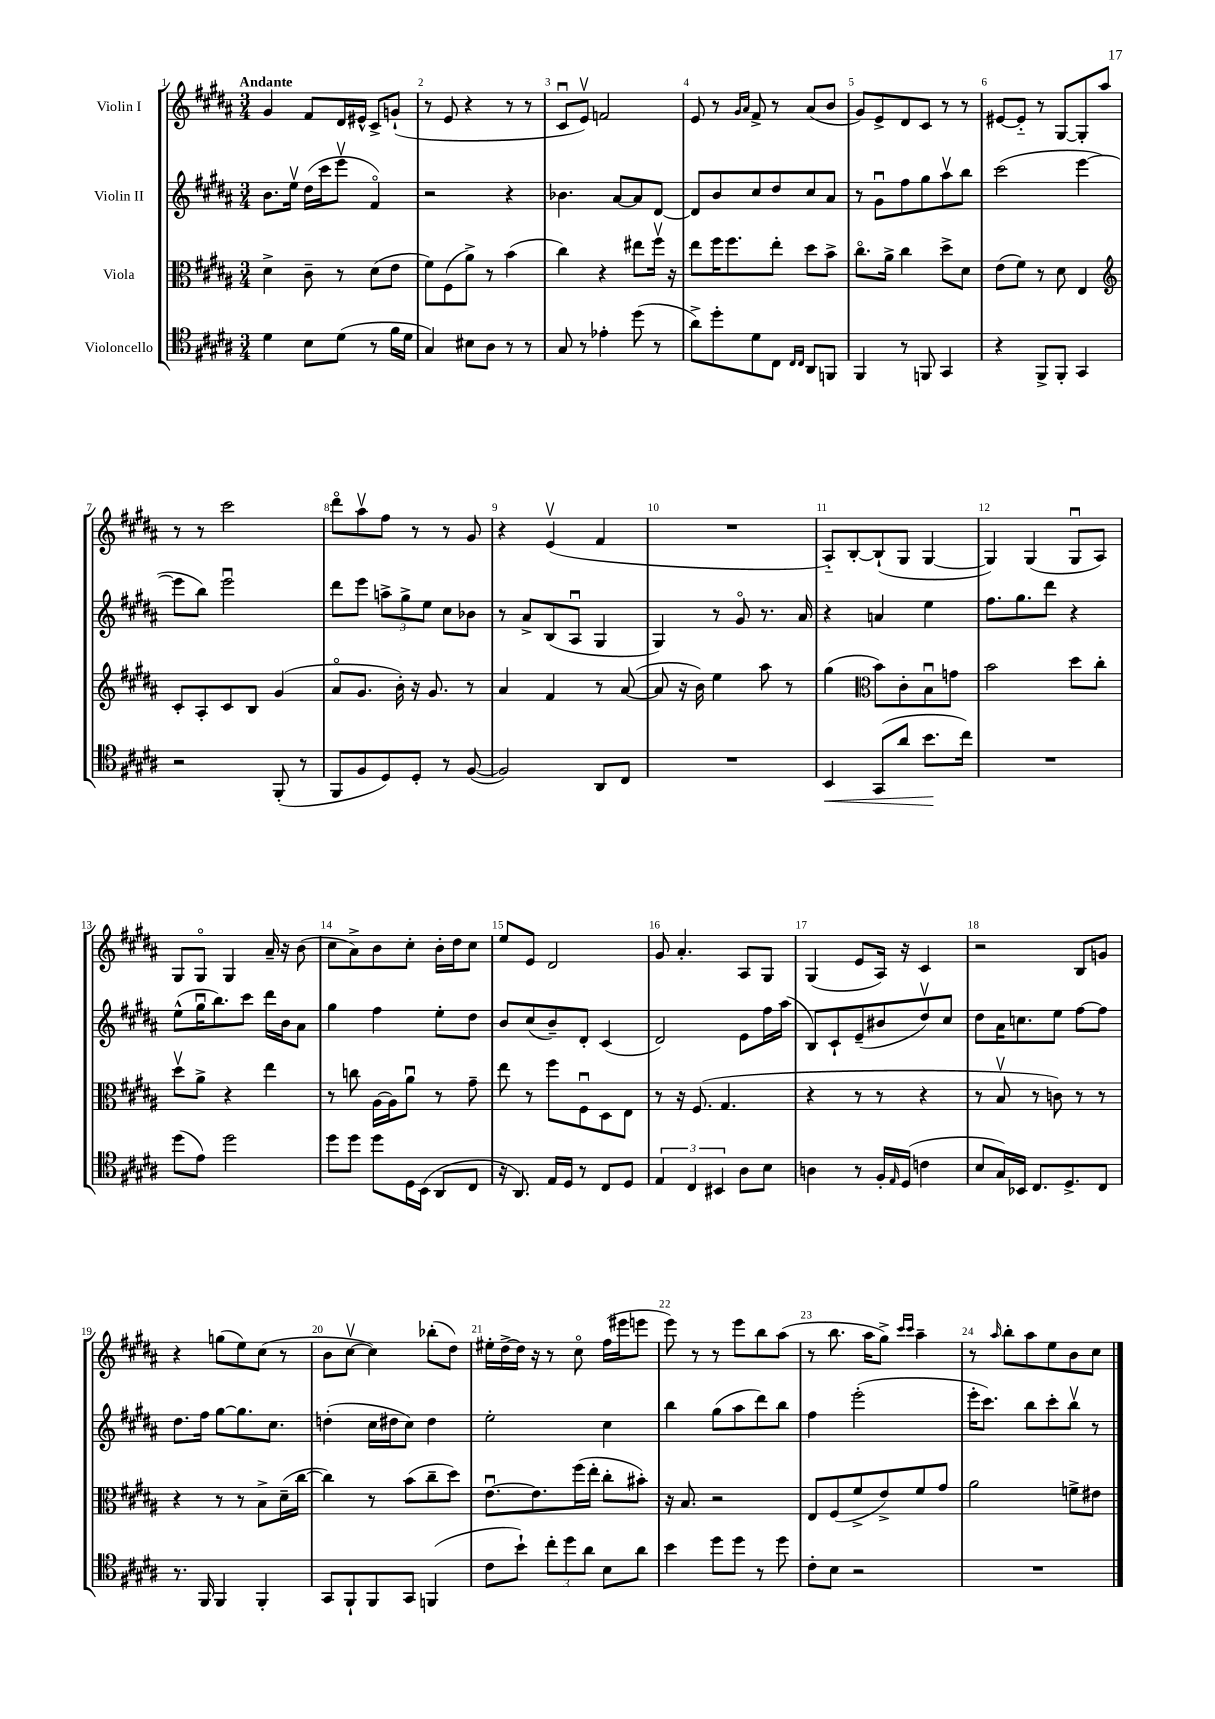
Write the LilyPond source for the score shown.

<<
\new StaffGroup <<
\new Staff = "s0" \with { instrumentName = "Violin I" } {
    \clef treble \key b \major \numericTimeSignature \time 3/4 \tempo "Andante"
    gis'4 fis'8 dis'16 eis'16-^ cis'8-> g'8-!( |
    r8 e'8 r4 r8 r8 |
    cis'8\downbow e'8\upbow) f'2 |
    e'8 r8 \grace { gis'16 ais'16 } fis'8-> r8 ais'8( b'8 |
    gis'8) e'8-> dis'8 cis'8 r8 r8 |
    eis'8~ eis'8-_ r8 gis8~ gis8-. ais''8 |
    r8 r8 cis'''2 |
    dis'''8\flageolet ais''8\upbow fis''8 r8 r8 gis'8 |
    r4 e'4\upbow( fis'4 |
    R2. |
    ais8-_) b8~-. b8-!( gis8 gis4~ |
    gis4) gis4( gis8\downbow ais8) |
    gis8 gis8\flageolet gis4 ais'16-- r16 b'8( |
    cis''8 ais'8->) b'8 cis''8-. b'16-. dis''16 cis''8 |
    e''8 e'8 dis'2 |
    gis'8 ais'4.-. ais8 gis8 |
    gis4( e'8 ais16) r16 cis'4 |
    r2 b8 g'8 |
    r4 g''8( e''8) cis''8( r8 |
    b'8 cis''8~\upbow cis''4) bes''8-.( dis''8) |
    eis''16-. dis''16~-> dis''16 r16 r8 cis''8\flageolet fis''16( eis'''16 e'''8 |
    e'''8) r8 r8 e'''8 b''8 ais''8( |
    r8 b''8. ais''16 gis''8->) \grace { cis'''16 cis'''16 } ais''4-- |
    r8 \grace { ais''16 } b''8-. ais''8 e''8 b'8 cis''8 \bar "|." |
}
\new Staff = "s1" \with { instrumentName = "Violin II" } {
    \clef treble \key b \major \numericTimeSignature \time 3/4
    b'8. e''16\upbow dis''16( cis'''16 e'''8\upbow fis'4\flageolet) |
    r2 r4 |
    bes'4. ais'8~ ais'8 dis'8~ |
    dis'8 b'8 cis''8 dis''8 cis''8 ais'8 |
    r8 gis'8\downbow fis''8 gis''8 ais''8\upbow b''8 |
    cis'''2( e'''4~ |
    e'''8 b''8) e'''2\downbow |
    dis'''8 e'''8 \tuplet 3/2 { a''8-> gis''8-> e''8 } cis''8 bes'8 |
    r8 ais'8-> b8( ais8\downbow gis4 |
    gis4) r8 gis'8\flageolet r8. ais'16 |
    r4 a'4 e''4 |
    fis''8. gis''8. dis'''8 r4 |
    e''8-^( gis''16\downbow b''8.) cis'''8 dis'''16 b'16 ais'8 |
    gis''4 fis''4 e''8-. dis''8 |
    b'8 cis''8( b'8--) dis'8-. cis'4( |
    dis'2) e'8 fis''16 ais''16( |
    b8) cis'8-! e'8--( bis'8 dis''8\upbow) cis''8 |
    dis''8 ais'16 c''8. e''8 fis''8~ fis''8 |
    dis''8. fis''16 gis''8~ gis''8. cis''8. |
    d''4-.( cis''16 dis''16 cis''8) dis''4 |
    e''2-. cis''4 |
    b''4 gis''8( ais''8 dis'''8) b''8 |
    fis''4 e'''2-.( |
    e'''16-. cis'''8.) b''8 cis'''8-. b''8\upbow r8 \bar "|." |
}
\new Staff = "s2" \with { instrumentName = "Viola" } {
    \clef alto \key b \major \numericTimeSignature \time 3/4
    dis'4-> cis'8-- r8 dis'8( e'8 |
    fis'8) fis8( ais'8->) r8 b'4( |
    cis''4) r4 eis''8 fis''16\upbow r16 |
    e''8 fis''16 fis''8. e''8-. dis''8 b'8-> |
    cis''8.\flageolet ais'16-> cis''4 dis''8-> dis'8 |
    e'8( fis'8) r8 dis'8 e4 |
    \clef treble cis'8-. ais8-. cis'8 b8 gis'4( |
    ais'8\flageolet gis'8. b'16-.) r16 gis'8. r8 |
    ais'4 fis'4 r8 ais'8~( |
    ais'8 r16 b'16) e''4 ais''8 r8 |
    gis''4( \clef alto b'8) cis'8-. b8\downbow g'8 |
    b'2 dis''8 cis''8-. |
    dis''8\upbow ais'8-> r4 e''4 |
    r8 c''8 ais16~ ais16 ais'8\downbow r8 gis'8-- |
    e''8 r8 fis''8 fis8\downbow dis8 e8 |
    r8 r16 fis8.( gis4. |
    r4 r8 r8 r4 |
    r8 b8\upbow r8 c'8) r8 r8 |
    r4 r8 r8 b8-> dis'16--( cis''16~ |
    cis''4) r8 b'8( cis''8-- dis''8) |
    e'8.~\downbow e'8. fis''16( e''16-. cis''8-. bis'8-.) |
    r16 b8. r2 |
    e8 fis8( fis'8-> e'8->) fis'8 gis'8 |
    ais'2 f'8-> eis'8 \bar "|." |
}
\new Staff = "s3" \with { instrumentName = "Violoncello" } {
    \clef tenor \key b \major \numericTimeSignature \time 3/4
    dis'4 b8 dis'8( r8 fis'16 dis'16 |
    gis4) bis8 ais8 r8 r8 |
    gis8 r8 ees'4-. dis''8( r8 |
    ais'8->) dis''8-. dis'8 cis8 \grace { cis16 cis16 } ais,8 f,8 |
    fis,4 r8 f,8 gis,4 |
    r4 fis,8-> fis,8-. gis,4 |
    r2 fis,8-.( r8 |
    fis,8 fis8 dis8) dis8-. r8 fis8~( |
    fis2) ais,8 cis8 |
    R2. |
    b,4\< gis,8( ais'8 b'8.\! cis''16) |
    R2. |
    dis''8( e'8) dis''2 |
    dis''8 dis''8 dis''8 dis16 b,16( ais,8 cis8 |
    r16 ais,8.) e16 dis16 r8 cis8 dis8 |
    \tuplet 3/2 { e4 cis4 bis,4 } ais8 b8 |
    a4 r8 fis16-. \grace { e16 } dis16( c'4 |
    b8 gis16) bes,16 cis8. dis8.-> cis8 |
    r8. fis,16 fis,4 fis,4-. |
    gis,8 fis,8-! fis,8 gis,8 f,4( |
    cis'8 b'8-!) \tuplet 3/2 { cis''8-. dis''8 ais'8 } b8 ais'8 |
    b'4 dis''8 dis''8 r8 dis''8 |
    cis'8-. b8 r2 |
    R2. \bar "|." |
}
>>
>>
\layout { \context { \Score \override BarNumber.break-visibility = ##(#f #t #t) barNumberVisibility = #all-bar-numbers-visible } }
